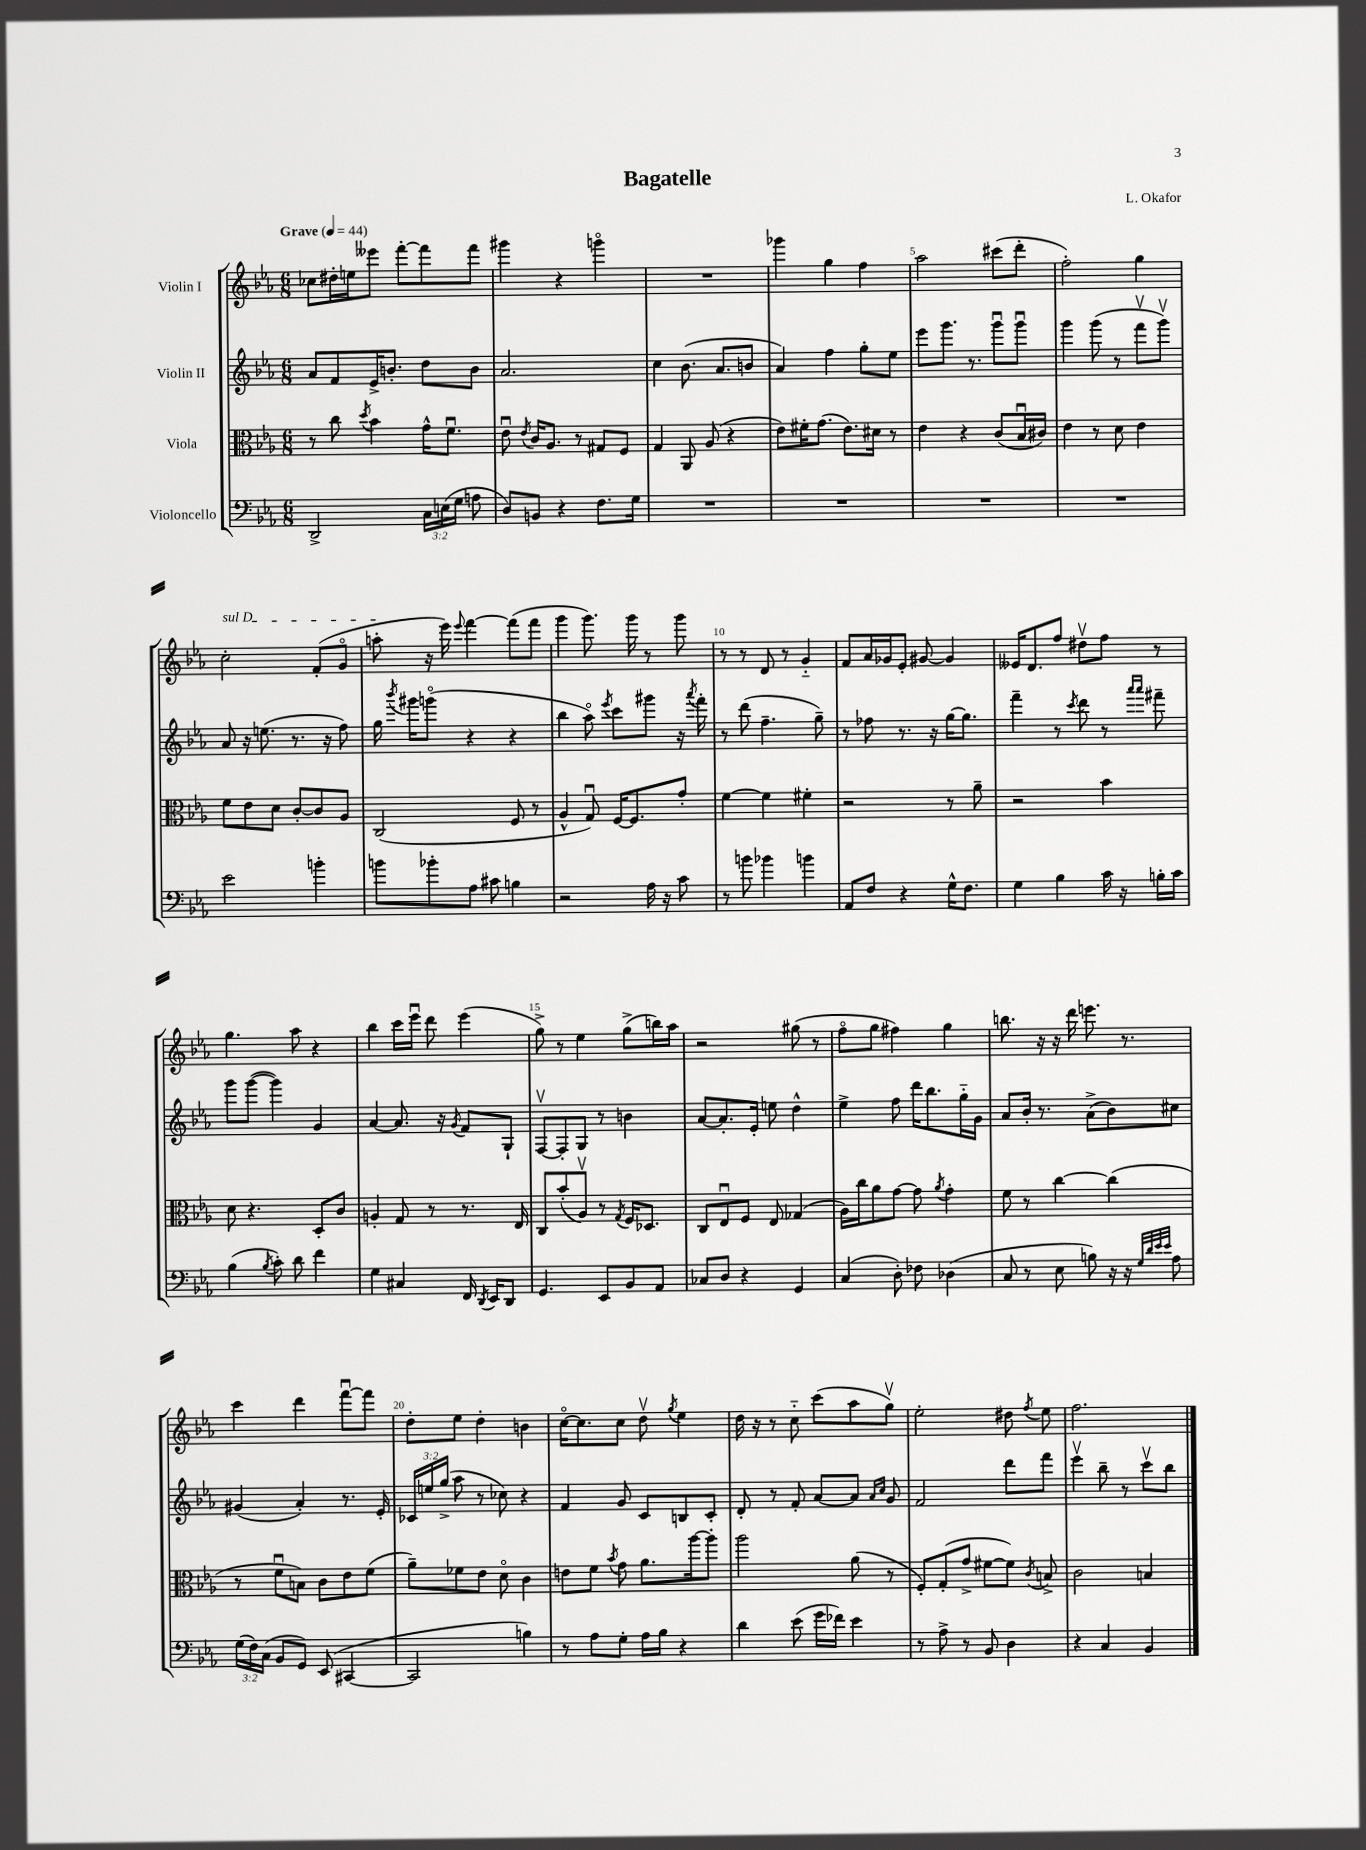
\header { title = "Bagatelle" composer = "L. Okafor" }
<<
\new StaffGroup <<
\new Staff = "s0" \with { instrumentName = "Violin I" } {
    \clef treble \key ees \major \numericTimeSignature \time 6/8 \tempo "Grave" 4 = 44
    \autoBeamOff ces''8[ dis''16-. e''16 eeses'''8] f'''8[~-. f'''8 f'''8] |
    gis'''4 r4 g'''4\flageolet |
    R2. |
    ges'''4 g''4 f''4 |
    aes''2 cis'''8[( d'''8]-. |
    f''2-.) g''4 |
    \once \override TextSpanner.bound-details.left.text = \markup { \italic "sul D" } c''2-.\startTextSpan f'8[-.( g'8]\flageolet |
    a''8-.\stopTextSpan r16 ees'''16) \appoggiatura { ees'''8 } f'''4~ f'''8[( f'''8] |
    g'''4 g'''8.) g'''16 r8 g'''8 |
    r8 r8 d'8 r8 g'4-_ |
    f'8[ aes'16 ges'16 ees'8]-. gis'8~ gis'4 |
    eeses'16[ d'8. f''8] dis''8[\upbow f''8] r8 |
    g''4. aes''8 r4 |
    bes''4 c'''16[ ees'''16]\downbow d'''8 ees'''4( |
    g''8->) r8 ees''4 g''8[->( b''16) aes''16] |
    r2 gis''8( r8 |
    f''8[\flageolet g''8] fis''4) g''4 |
    b''8. r16 r16 d'''16 e'''8. r8. |
    c'''4 d'''4 f'''8[~\downbow f'''8] |
    d''8[-. ees''8] d''4-. b'4 |
    c''16[~\flageolet c''8. c''8] d''8\upbow \acciaccatura { g''8 } ees''4 |
    d''16 r16 r8 c''8-_ c'''8[( aes''8 g''8]\upbow) |
    ees''2-. dis''8 \acciaccatura { f''8 } ees''8 |
    f''2. \bar "|." |
}
\new Staff = "s1" \with { instrumentName = "Violin II" } {
    \clef treble \key ees \major \numericTimeSignature \time 6/8 \override Staff.TupletNumber.text = #tuplet-number::calc-fraction-text
    \autoBeamOff aes'8[ f'8 ees'16-> b'8.]-. d''8[ b'8] |
    aes'2. |
    c''4 bes'8.( aes'8.[ b'8] |
    aes'4) f''4 g''8[-. ees''8] |
    ees'''8[ g'''8.] r8. g'''8[\downbow g'''8]\downbow |
    g'''4 g'''8( r8 f'''8[\upbow g'''8]\upbow) |
    aes'8 r16 e''8.( r8. r16 f''8) |
    g''16 \acciaccatura { bes'''8 } gis'''16[ g'''8]\flageolet( r4 r4 |
    bes''4 aes''8\flageolet) \acciaccatura { ees'''8 } c'''8[ gis'''8] r16 \acciaccatura { aes'''8 } f'''16-. |
    r8 d'''8( f''4.-- g''8--) |
    r8 fes''8 r8. r16 g''16[~ g''8.] |
    f'''4-- r8 \acciaccatura { c'''8 } d'''8 r8 \grace { aes'''16[ aes'''16] } fis'''8-- |
    g'''8[ g'''8]~( g'''4) g'4 |
    aes'4~ aes'8. r16 \acciaccatura { g'8 } f'8[ g8]-! |
    f8[~\upbow f8-. g8] r8 b'4 |
    aes'8[~ aes'8.-. ees'16]-. e''8 d''4-^ |
    ees''4-> f''8 d'''16[ bes''8. g''16-_ g'16] |
    aes'8[ bes'16]-. r8. aes'8[->( bes'8) cis''8] |
    gis'4( aes'4-.) r8. ees'16-. |
    \tuplet 3/2 { ces'16[ e''16 g''16]->( } aes''8 r8 ces''8) r4 |
    f'4 g'8 c'8[ b8 c'8]-. |
    d'8-. r8 f'8-. aes'8[~ aes'8] \grace { aes'16[ c''16] } g'8 |
    f'2 d'''8[ f'''8] |
    ees'''4\upbow bes''8-- r8 c'''8[\upbow bes''8] \bar "|." |
}
\new Staff = "s2" \with { instrumentName = "Viola" } {
    \clef alto \key ees \major \numericTimeSignature \time 6/8
    \autoBeamOff r8 c''8 \acciaccatura { d''8 } bes'4 g'16[-^ f'8.]\downbow |
    ees'8\downbow \acciaccatura { ees'8 } c'16[ aes8.] r8 gis8[ f8] |
    g4 aes,8 aes8( r4 |
    ees'8[) fis'16-. g'8.]( ees'8.[) dis'16] r8 |
    ees'4 r4 c'8[( bes16\downbow cis'16]) |
    ees'4 r8 d'8 ees'4 |
    f'8[ ees'8 d'8] c'8[~-. c'8 aes8] |
    c2( f8 r8 |
    aes4-^ g8\downbow) f16[~ f8. g'8]-. |
    f'4~ f'4 fis'4-. |
    r2 r8 aes'8-- |
    r2 bes'4 |
    d'8 r4. d8[-. c'8] |
    a4-. g8 r8 r8. ees16 |
    c8[ bes'8-.( aes8]\upbow) r8 \acciaccatura { g8 } f16[ des8.] |
    c8[ ees8\downbow f8] ees8 ges4( |
    aes16[) c''16 aes'8 g'8]~ g'8 \acciaccatura { aes'8 } g'4-. |
    f'8 r8 c''4~ c''4( |
    r8 f'8[\downbow b8]) c'8[ ees'8 f'8]( |
    aes'8[--) fes'8 ees'8] d'8\flageolet c'4 |
    e'8[ f'8] \acciaccatura { bes'8 } g'8 aes'8.[ aes''16~ aes''8]-. |
    aes''2 aes'8( r8 |
    f8[-.) g8-.( g'8]-> fis'8[~ fis'8]) \acciaccatura { c'8 } b8-> |
    c'2 b4 \bar "|." |
}
\new Staff = "s3" \with { instrumentName = "Violoncello" } {
    \clef bass \key ees \major \numericTimeSignature \time 6/8 \override Staff.TupletNumber.text = #tuplet-number::calc-fraction-text
    \autoBeamOff d,2-> \tuplet 3/2 { c16[ e16( g16] } a8 |
    d8[) b,8] r4 f8.[ g16] |
    R2. |
    R2. |
    R2. |
    R2. |
    ees'2 b'4-. |
    b'8[ bes'8-. aes8] cis'8 b4 |
    r2 aes16 r16 c'8 |
    r8 b'8 bes'4 b'4 |
    aes,8[ f8] r4 g16[-^ f8.] |
    g4 bes4 c'16 r16 b16[-. c'16] |
    bes4( \acciaccatura { bes8 } c'8-.) d'8 f'4 |
    g4 cis4 f,16 \acciaccatura { d,8 } ees,16[ d,8] |
    g,4. ees,8[ bes,8 aes,8] |
    ces8[ d8] r4 g,4 |
    c4( d8-.) fes8 des4( |
    c8 r8 ees8 b8) r16 r16 \grace { g32[ d'32 ees'32 ees'32] } aes8 |
    \tuplet 3/2 { g16[( f16) c16]( } bes,8[ g,8]) ees,8( cis,4~ |
    cis,2 b4) |
    r8 aes8[ g8]-. aes16[ bes16] r4 |
    d'4 ees'8( g'16[ fes'16]) ees'4 |
    r8 aes8-> r8 bes,8 d4 |
    r4 c4 bes,4 \bar "|." |
}
>>
>>
\layout { \context { \Score \override BarNumber.break-visibility = ##(#f #t #t) barNumberVisibility = #(every-nth-bar-number-visible 5) } }
